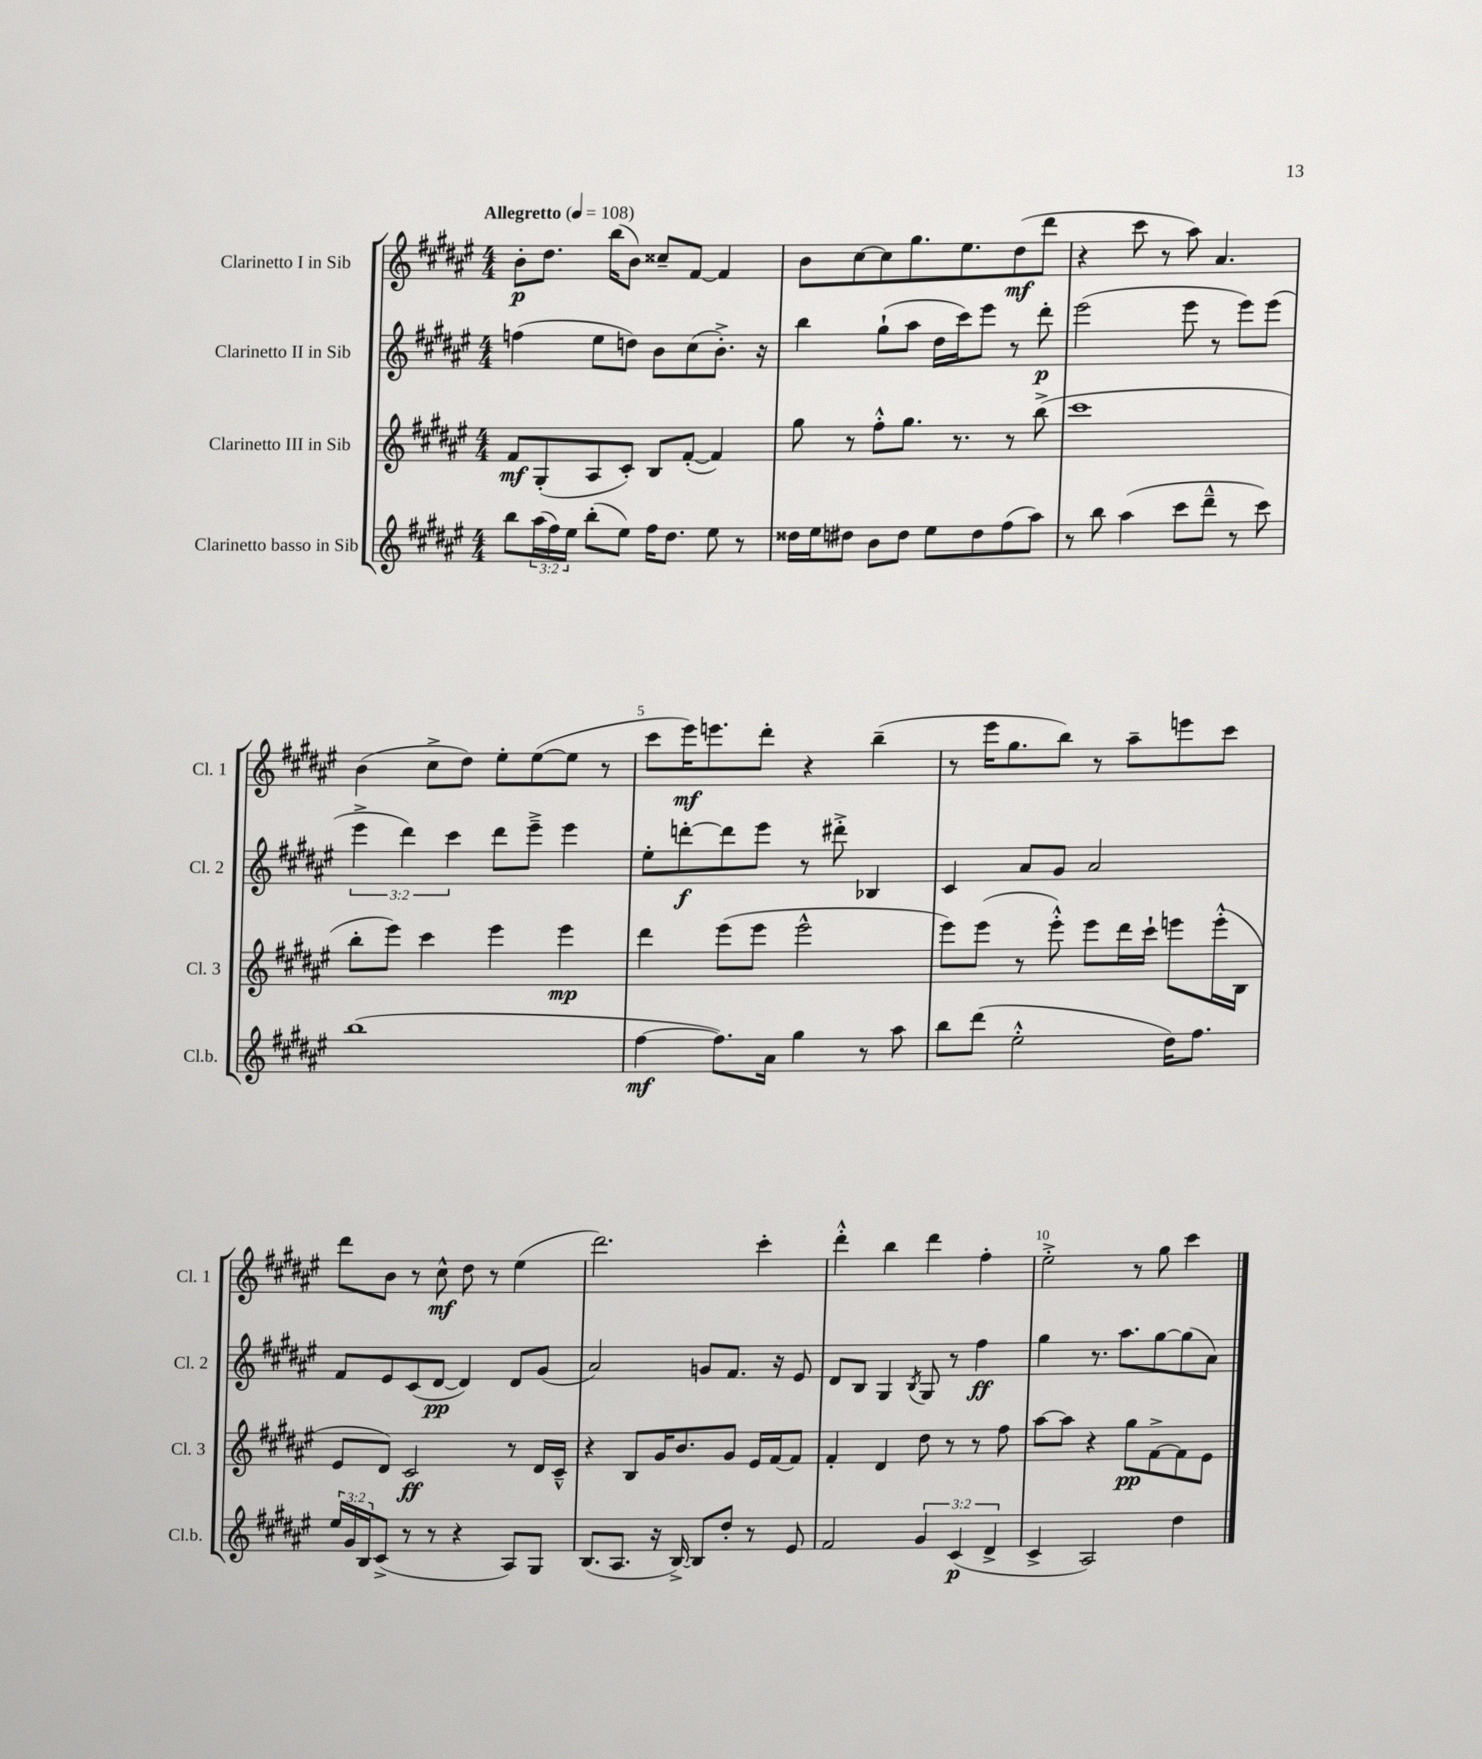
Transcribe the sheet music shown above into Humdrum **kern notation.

**kern	**kern	**kern	**kern
*staff4	*staff3	*staff2	*staff1
*clefG2	*clefG2	*clefG2	*clefG2
*k[f#c#g#d#a#e#]	*k[f#c#g#d#a#e#]	*k[f#c#g#d#a#e#]	*k[f#c#g#d#a#e#]
*M4/4	*M4/4	*M4/4	*M4/4
*MM108	*MM108	*MM108	*MM108
8bb	8f#	(4ff	8b'
(24aa#	(8G#'	.	8.dd#
24ff#)	.	.	.
24ee#	.	.	.
(8bb'	8A#	8ee#	.
.	.	.	(16bb
8ee#)	8c#')	8dd)	8b)
16ff#	8B	8b	8cc##~
8.dd#	.	.	.
.	([8f#'	(8cc#	[8f#
8ee#	4f#])	8.b'^)	4f#]
8r	.	.	.
.	.	16r	.
=	=	=	=
16dd##	8gg#	4bb	8b
16ee#	.	.	.
8dd#	8r	.	[8cc#
8b	8ff#'^^	(8gg#`	8cc#]
8dd#	8.gg#	8aa#	8.gg#
8ee#	.	16dd#	.
.	8.r	16ccc#)	8.ee#
8dd#	.	8eee#	.
(8ff#	8r	8r	(8dd#
8aa#)	(8bb^	8ddd#'	8ddd#
=	=	=	=
8r	1ccc#	(2eee#	4r
8bb	.	.	.
(4aa#	.	.	8ccc#
.	.	.	8r
8ccc#	.	8eee#	8aa#)
8ddd#~^^	.	8r	4.a#
8r	.	8eee#)	.
8ccc#)	.	(8eee#	.
=	=	=	=
(1bb	8bb'	6eee#^	(4b
.	8eee#)	.	.
.	.	6ddd#)	.
.	4ccc#	.	8cc#^
.	.	6ccc#	.
.	.	.	8dd#)
.	4eee#	8ddd#	8ee#'
.	.	8eee#~^	([8ee#
.	4eee#	4eee#	8ee#]
.	.	.	8r
=	=	=	=
[4ff#	4ddd#	8ee#'	8ccc#
.	.	[8ddd'	16eee#)
.	.	.	8.eee
8.ff#])	(8eee#	8ddd]	.
.	8eee#	8eee#	8ddd#'
16a#	.	.	.
4gg#	2eee#^^	8r	4r
.	.	8ddd#'^	.
8r	.	4B-	(4bb~
8aa#	.	.	.
=	=	=	=
8bb	8eee#)	4c#	8r
(8ddd#	(8eee#	.	16eee#
.	.	.	8.gg#
2ee#'^^	8r	8a#	.
.	8eee#'^^)	8g#	8bb)
.	8eee#	2a#	8r
.	16ddd#	.	8aa#~
.	16ccc#`	.	.
16dd#)	8eee	.	8eee
8.ff#	.	.	.
.	(16eee'^^	.	8ccc#
.	16B	.	.
=	=	=	=
24ee#	8e#	8f#	8ddd#
24g#	.	.	.
24B	.	.	.
(8c#^	8d#)	8e#	8b
8r	2c#	(8c#	8r
8r	.	[8d#	8cc#^^
4r	.	4d#])	8dd#
.	.	.	8r
8A#)	8r	8d#	(4ee#
8G#	16d#	(8g#	.
.	16c#~^^	.	.
=	=	=	=
(8.B	4r	2a#)	2.ddd#)
8.A#	.	.	.
.	8B	.	.
16r	16g#	.	.
[16B^)	8.b	.	.
8B]	.	8g	.
8dd#'	8g#	8.f#	.
8r	16e#	.	4ccc#'
.	[16f#	16r	.
8e#	8f#]	8e#	.
=	=	=	=
2f#	4f#'	8d#	4ddd#'^^
.	.	8B	.
.	4d#	4G#	4bb
.	.	8qB	.
6g#	8dd#	8G#	4ddd#
.	8r	8r	.
(6c#	.	.	.
.	8r	4ff#	4ff#'
6d#^	.	.	.
.	8ff#	.	.
=	=	=	=
4c#^	[8aa#	4gg#	2ee#'^
.	8aa#]	.	.
2A#)	4r	8.r	.
.	.	8.aa#	.
.	8gg#	.	8r
.	[8f#^	[8gg#	8gg#
4dd#	8f#]	(8gg#]	4ccc#
.	8e#	8a#)	.
==	==	==	==
*-	*-	*-	*-
